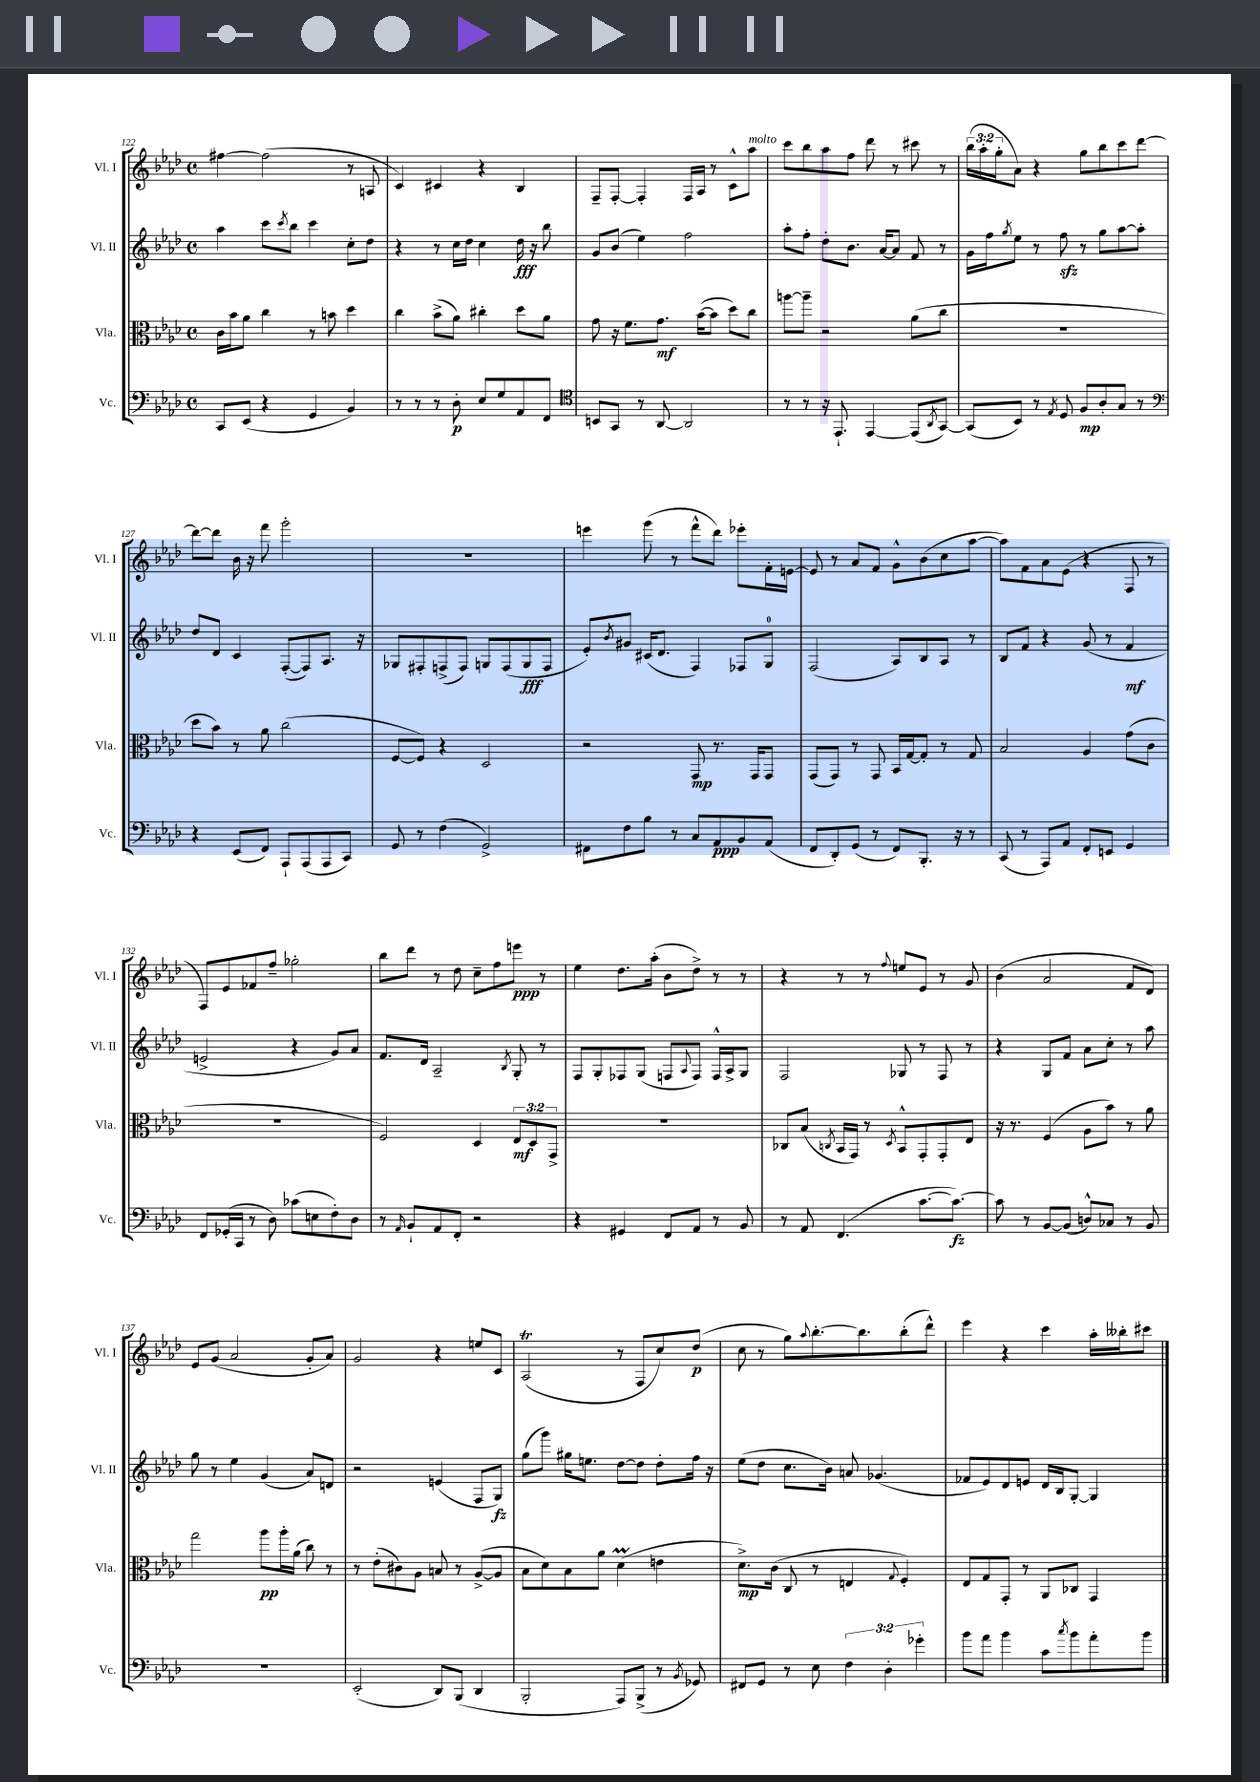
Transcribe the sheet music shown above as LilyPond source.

<<
\new StaffGroup <<
\new Staff = "s0" \with { instrumentName = "Vl. I" shortInstrumentName = "Vl. I" } {
    \clef treble \key aes \major \defaultTimeSignature \time 4/4 \override Staff.TupletNumber.text = #tuplet-number::calc-fraction-text
    fis''4~ fis''2( r8 a8 |
    c'4) cis'4 r4 bes4 |
    f8-- f8~-. f4-. f16 aes16 r8 c'8-^ aes''8^\markup { \italic "molto" } |
    c'''8 bes''8 aes''8 f''8 des'''8 r8 cis'''8 r8 |
    \tuplet 3/2 { bes''16( aes''16-. g''16-. } aes'8) r4 g''8 bes''8 c'''8 des'''8~ |
    des'''8~ des'''8 bes'16 r16 f'''8 g'''2-. |
    R1 |
    e'''4 g'''8( r8 f'''8-^ des'''8) ees'''8-. f'16-. e'16~ |
    e'8 r8 aes'8 f'8 g'8-^ bes'8( c''8 aes''8~ |
    aes''8) f'8 aes'8 ees'8( r4 f8 r8 |
    f8) ees'8 fes'8 f''8-- ges''2-. |
    bes''8 des'''8 r8 des''8 c''8-- f''8 e'''8\ppp r8 |
    ees''4 des''8. aes''16-.( bes'8 des''8->) r8 r8 |
    r4 r8 r8 \appoggiatura { f''8 } e''8 ees'8 r8 g'8 |
    bes'4( aes'2 f'8 des'8) |
    ees'8 g'8( aes'2 g'8-. aes'8) |
    g'2 r4 e''8 c'8 |
    aes2\trill( r8 f8 c''8) des''8\p( |
    c''8 r8 g''8) \appoggiatura { aes''8 } bes''8.~-. bes''8. bes''8-.( des'''8-^) |
    ees'''4 r4 c'''4 aes''16-. beses''16-. cis'''8 \bar "|." |
}
\new Staff = "s1" \with { instrumentName = "Vl. II" shortInstrumentName = "Vl. II" } {
    \clef treble \key aes \major \defaultTimeSignature \time 4/4
    aes''4 c'''8 \acciaccatura { c'''8 } bes''8 c'''4 c''8-. des''8 |
    r4 r8 c''16 des''16 c''4 des''16\fff r16 bes''8 |
    g'8 bes'8( ees''4) f''2 |
    aes''8-. f''8-. des''8-. bes'8. aes'16~ aes'8 f'8 r8 |
    g'16 f''16 \acciaccatura { g''8 } ees''8 r8 f''8\sfz r8 g''8 aes''8~ aes''8-. |
    des''8 des'8 c'4 f8~-.( f8) aes8. r16 |
    ges8 fis8-. f8->( f8) g8 f8( g8\fff f8 |
    ees'8-.) \acciaccatura { bes'8 } gis'8 cis'16( des'8. f4) fes8 g8-0 |
    f2( aes8) bes8 aes8 r8 |
    bes8 f'8 r4 g'8( r8 f'4\mf |
    e'2-> r4 g'8) aes'8 |
    f'8. des'16 aes2-- \acciaccatura { bes8 } g8-. r8 |
    f8 g8-. fes8 g8( f8 \appoggiatura { aes8 } f8) f16-^ aes16-> g8 |
    f2 ges8 r8 f8 r8 |
    r4 g8 f'8 aes'8 c''8-. r8 aes''8 |
    g''8 r8 ees''4 g'4( aes'8) d'8 |
    r2 e'4( f8 g8\fz) |
    g''8( g'''8) gis''16 e''8. des''8~ des''8 des''8-. f''16 r16 |
    ees''8( des''8 c''8. bes'16) a'8 ges'4.( |
    fes'8 ees'8) des'8 e'8 des'16 bes16 g8~-. g4 \bar "|." |
}
\new Staff = "s2" \with { instrumentName = "Vla." shortInstrumentName = "Vla." } {
    \clef alto \key aes \major \defaultTimeSignature \time 4/4 \override Staff.TupletNumber.text = #tuplet-number::calc-fraction-text
    c'16 bes'16 aes'8 c''4 r8 b'8 des''4 |
    c''4 bes'8->( aes'8) cis''4-. des''8 aes'8 |
    g'8 r16 f'8. g'8.\mf bes'16~( bes'8 des''8) c''8 |
    a''8~ a''8-- r2 aes'8( c''8 |
    R1 |
    des''8 bes'8) r8 aes'8 c''2( |
    f8~ f8) r4 des2 |
    r2 g,8\mp r8. g,16 g,8 |
    g,8( g,8) r8 g,8 bes,16 g16~ g8-. r8 g8 |
    bes2 aes4 g'8( c'8 |
    R1 |
    f2) des4 \tuplet 3/2 { ees8\mf des8 g,8-> } |
    R1 |
    ces8 bes8( \acciaccatura { c8 } bes,16 g,16) r8 \acciaccatura { des8 } bes,8-^ g,8-. g,8-. ees8 |
    r16 r8. f4( aes8 bes'8) r8 aes'8 |
    g''2 aes''8\pp aes''16-. aes'16( c''8) r8 |
    r8 ees'8-.( cis'8) aes8 b8 r8 aes8~->( aes8 |
    bes8 des'8) bes8 aes'8 des'4\prall( e'4 |
    des'8.->\mp) c'16( c8 r8 e4 \appoggiatura { g8 } f4-.) |
    ees8 g8 g,8-. r8 aes,8 ces8 g,4 \bar "|." |
}
\new Staff = "s3" \with { instrumentName = "Vc." shortInstrumentName = "Vc." } {
    \clef bass \key aes \major \defaultTimeSignature \time 4/4 \override Staff.TupletNumber.text = #tuplet-number::calc-fraction-text
    c,8 ees,8( r4 g,4 bes,4) |
    r8 r8 r8 des8-.\p ees8 g8 aes,8 f,8 |
    \clef tenor b,8 g,8 r8 aes,8~ aes,2 |
    r8 r8 r16 ees,8.-! ees,4~ ees,8( \acciaccatura { aes,8 } g,8~) |
    g,8( bes,8) r8 \acciaccatura { ees8 } des8 f8\mp aes8-. g8 r8 |
    \clef bass r4 ees,8( f,8) aes,,8-! aes,,8( aes,,8 c,8) |
    g,8 r8 f4( g,2->) |
    fis,8 f8 bes8 r8 c8 aes,8\ppp bes,8 aes,8( |
    f,8 des,8-.) g,8( r8 f,8) bes,,8.-. r16 r8 |
    c,8( r8 aes,,8) aes,8 f,8-. e,8 g,4 |
    f,8 ges,16-.( c,16 r8 des8) ces'8( e8 f8-.) des8 |
    r8 \grace { aes,16 } bes,8-! aes,8 f,8-. r2 |
    r4 gis,4 f,8 aes,8 r8 bes,8 |
    r8 aes,8 f,4.( c'8.~ c'8.~\fz) |
    c'8 r8 bes,8~ bes,8( d8-^) ces8 r8 bes,8 |
    R1 |
    ees,2-.( des,8) bes,,8( des,4 |
    bes,,2-. aes,,8) bes,,8->( r8 \acciaccatura { bes,8 } ges,8) |
    fis,8 g,8 r8 ees8 \tuplet 3/2 { f4 des4-. ges'4-. } |
    bes'8 aes'8 bes'4 c'8 \acciaccatura { c''8 } bes'8 aes'8-. bes'8 \bar "|." |
}
>>
>>
\layout { \context { \Score currentBarNumber = #122 } }
